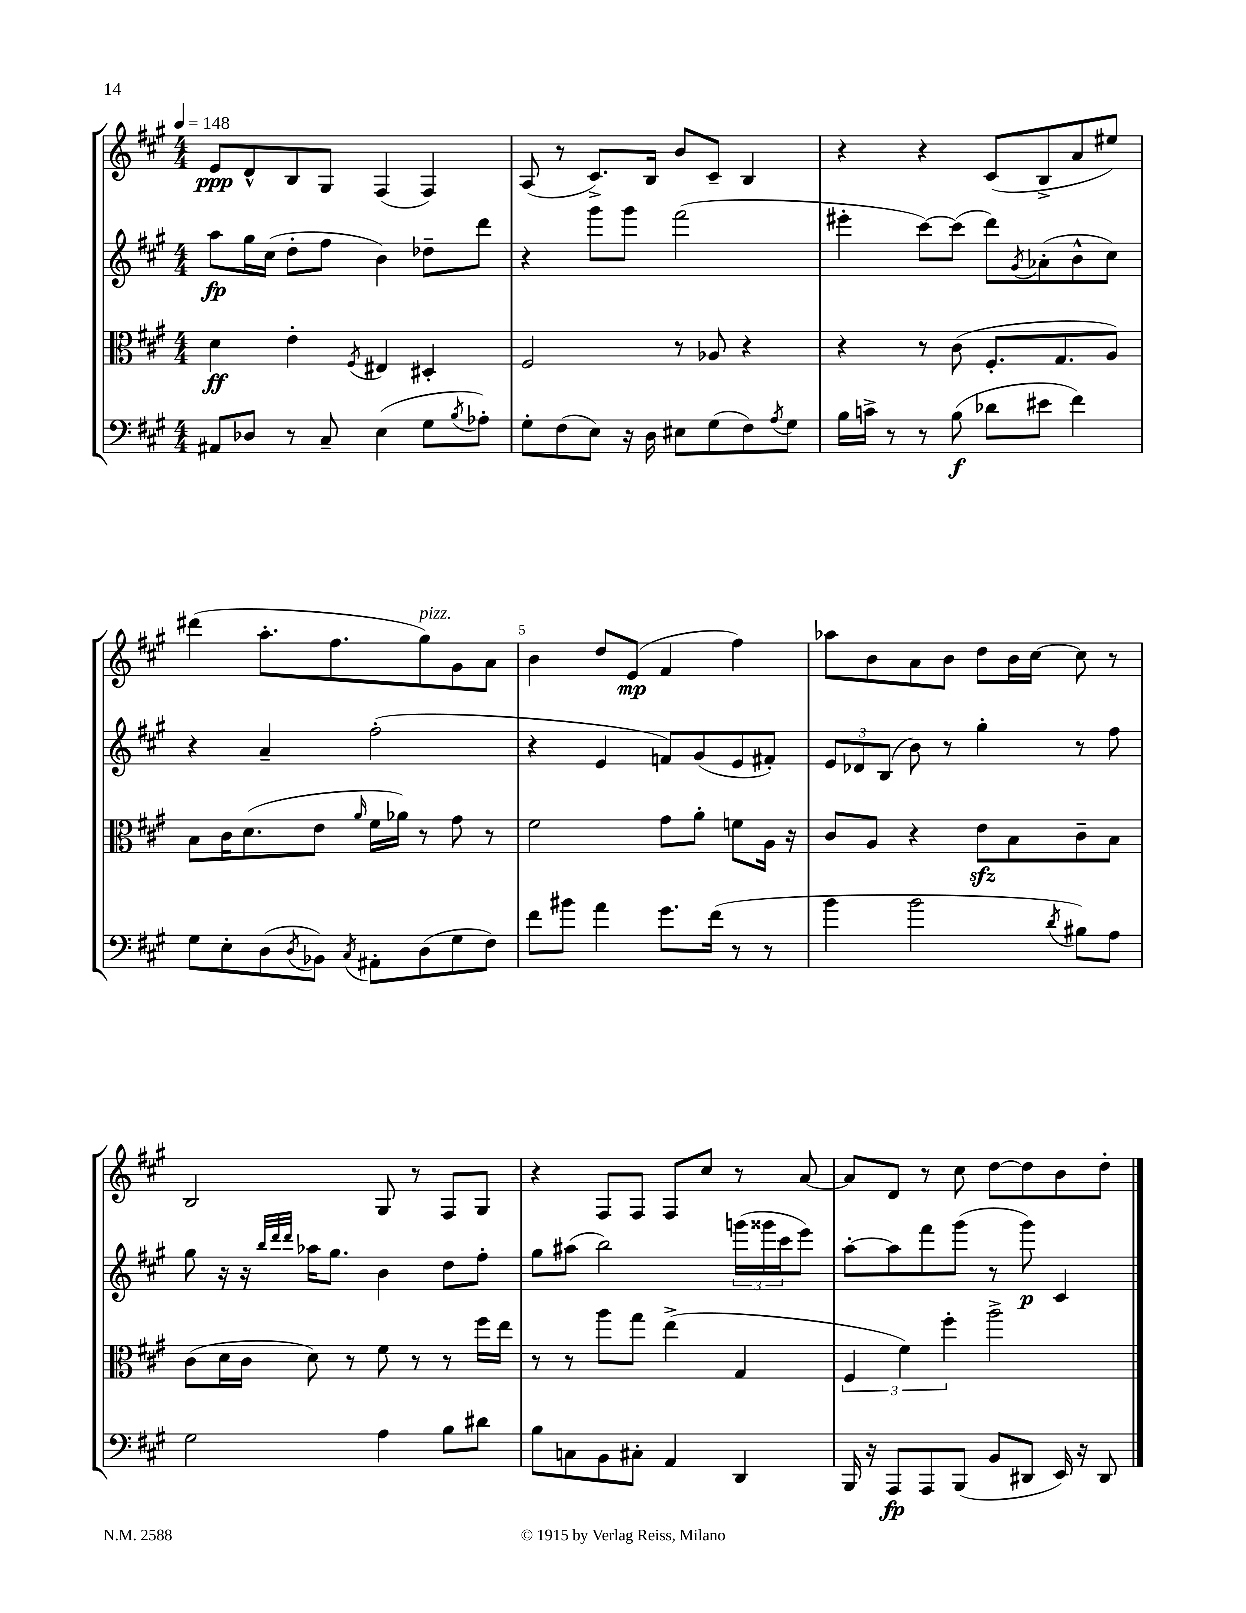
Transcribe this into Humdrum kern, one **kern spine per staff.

**kern	**kern	**kern	**kern
*staff4	*staff3	*staff2	*staff1
*clefF4	*clefC3	*clefG2	*clefG2
*k[f#c#g#]	*k[f#c#g#]	*k[f#c#g#]	*k[f#c#g#]
*M4/4	*M4/4	*M4/4	*M4/4
*MM148	*MM148	*MM148	*MM148
8AA#/L	4d\	8aa\L	8e/L
8D-/J	.	16gg#\L	8d^^/
.	.	(16cc#\JJ	.
8r	4e'\	8dd'\L	8B/
8C#~/	.	8ff#\J	8G#/J
.	8qF#/	.	.
(4E\	4E#/	4b\)	(4F#/
8G#\L	4D#'/	8dd-~\L	4F#/)
8qB/	.	.	.
8A-'\J)	.	8ddd\J	.
=	=	=	=
8G#'\L	2F#/	4r	(8A/
(8F#\	.	.	8r
8E\J)	.	8ggg#\L	8.c#^/L)
16r	.	8ggg#\J	.
16D\	.	.	16B/Jk
8E#\L	8r	(2fff#\	8b/L
(8G#\	8A-/	.	8c#~/J
8F#\)	4r	.	4B/
8qA/	.	.	.
8G#\J	.	.	.
=	=	=	=
16B\LL	4r	4eee#'\	4r
16c^\JJ	.	.	.
8r	.	.	.
8r	8r	[8ccc#\L)	4r
(8B\	(8c#\	(8ccc#\]J	.
8d-\L	8.F#'/L	8ddd\L)	(8c#/L
.	.	8qg#/	.
8e#\J	.	(8a-'\	8B^/
.	8.G#/	.	.
4f#\)	.	8b^^\	8a/
.	8A/J)	8cc#\J)	8ee#/J)
=	=	=	=
8G#\L	8B\L	4r	(4ddd#\
8E'\	16c#\K	.	.
.	(8.d\	.	.
(8D\	.	4a~/	8.aa'\L
8qD/	.	.	.
8BB-\J)	8e\J	.	.
.	.	.	8.ff#\
8qC#/	16qqa/	.	.
8AA#'\L	16f#\LL	(2ff#'\	.
.	16a-\JJ)	.	.
(8D\	8r	.	8gg#\)
8G#\	8g#\	.	8g#\
8F#\J)	8r	.	8a\J
=	=	=	=
8f#\L	2f#\	4r	4b\
8b#\J	.	.	.
4a\	.	4e/	8dd/L
.	.	.	(8e/J
8.g#\L	8g#\L	8f/L)	4f#/
.	8a'\J	(8g#/	.
(16f#\Jk	.	.	.
8r	8f\L	8e/	4ff#\)
8r	16A\Jk	8f#'/J)	.
.	16r	.	.
=	=	=	=
4b\	8c#/L	12e/L	8aa-\L
.	.	12d-/	.
.	8A/J	.	8b\
.	.	(12B/J	.
2b\	4r	8b\)	8a\
.	.	8r	8b\J
.	8e\L	4gg#'\	8dd\L
.	8B\	.	16b\L
.	.	.	[16cc#\JJ
8qd/	.	.	.
8B#\L)	8c#~\	8r	8cc#\]
8A\J	8B\J	8ff#\	8r
=	=	=	=
2G#\	(8c#\L	8gg#\	2B/
.	16d\L	16r	.
.	16c#\JJ	16r	.
.	.	32qqbb/LLL	.
.	.	32qqddd/	.
.	.	32qqddd/JJJ	.
.	8d\)	16aa-\LK	.
.	.	8.gg#\J	.
.	8r	.	.
4A\	8f#\	4b\	8G#/
.	8r	.	8r
8B\L	8r	8dd\L	8F#/L
8d#\J	16ff#\LL	8ff#'\J	8G#/J
.	16ee\JJ	.	.
=	=	=	=
8B\L	8r	8gg#\L	4r
8C\	8r	(8aa#\J	.
8BB\	8aa\L	2bb\)	8F#/L
8C#'\J	8gg#\J	.	8F#/J
4AA/	(4ee^\	.	8F#/L
.	.	.	8cc#/J
4DD/	4G#/	(24ggg\LL	8r
.	.	24ggg##\	.
.	.	24ccc#\J	.
.	.	8eee\J)	[8a/
=	=	=	=
16BBB/	6F#/	[8aa'\L	8a/]L
16r	.	.	.
8AAA/L	.	8aa\]	8d/J
.	6f#\)	.	.
8AAA/	.	8fff#\	8r
.	6ff#'\	.	.
(8BBB/J	.	(8ggg#\J	8cc#\
8BB/L	2aa^\	8r	[8dd\L
8DD#/J	.	8ggg#\)	8dd\]
16EE/)	.	4c#/	8b\
16r	.	.	.
8DD#/	.	.	8dd'\J
==	==	==	==
*-	*-	*-	*-
